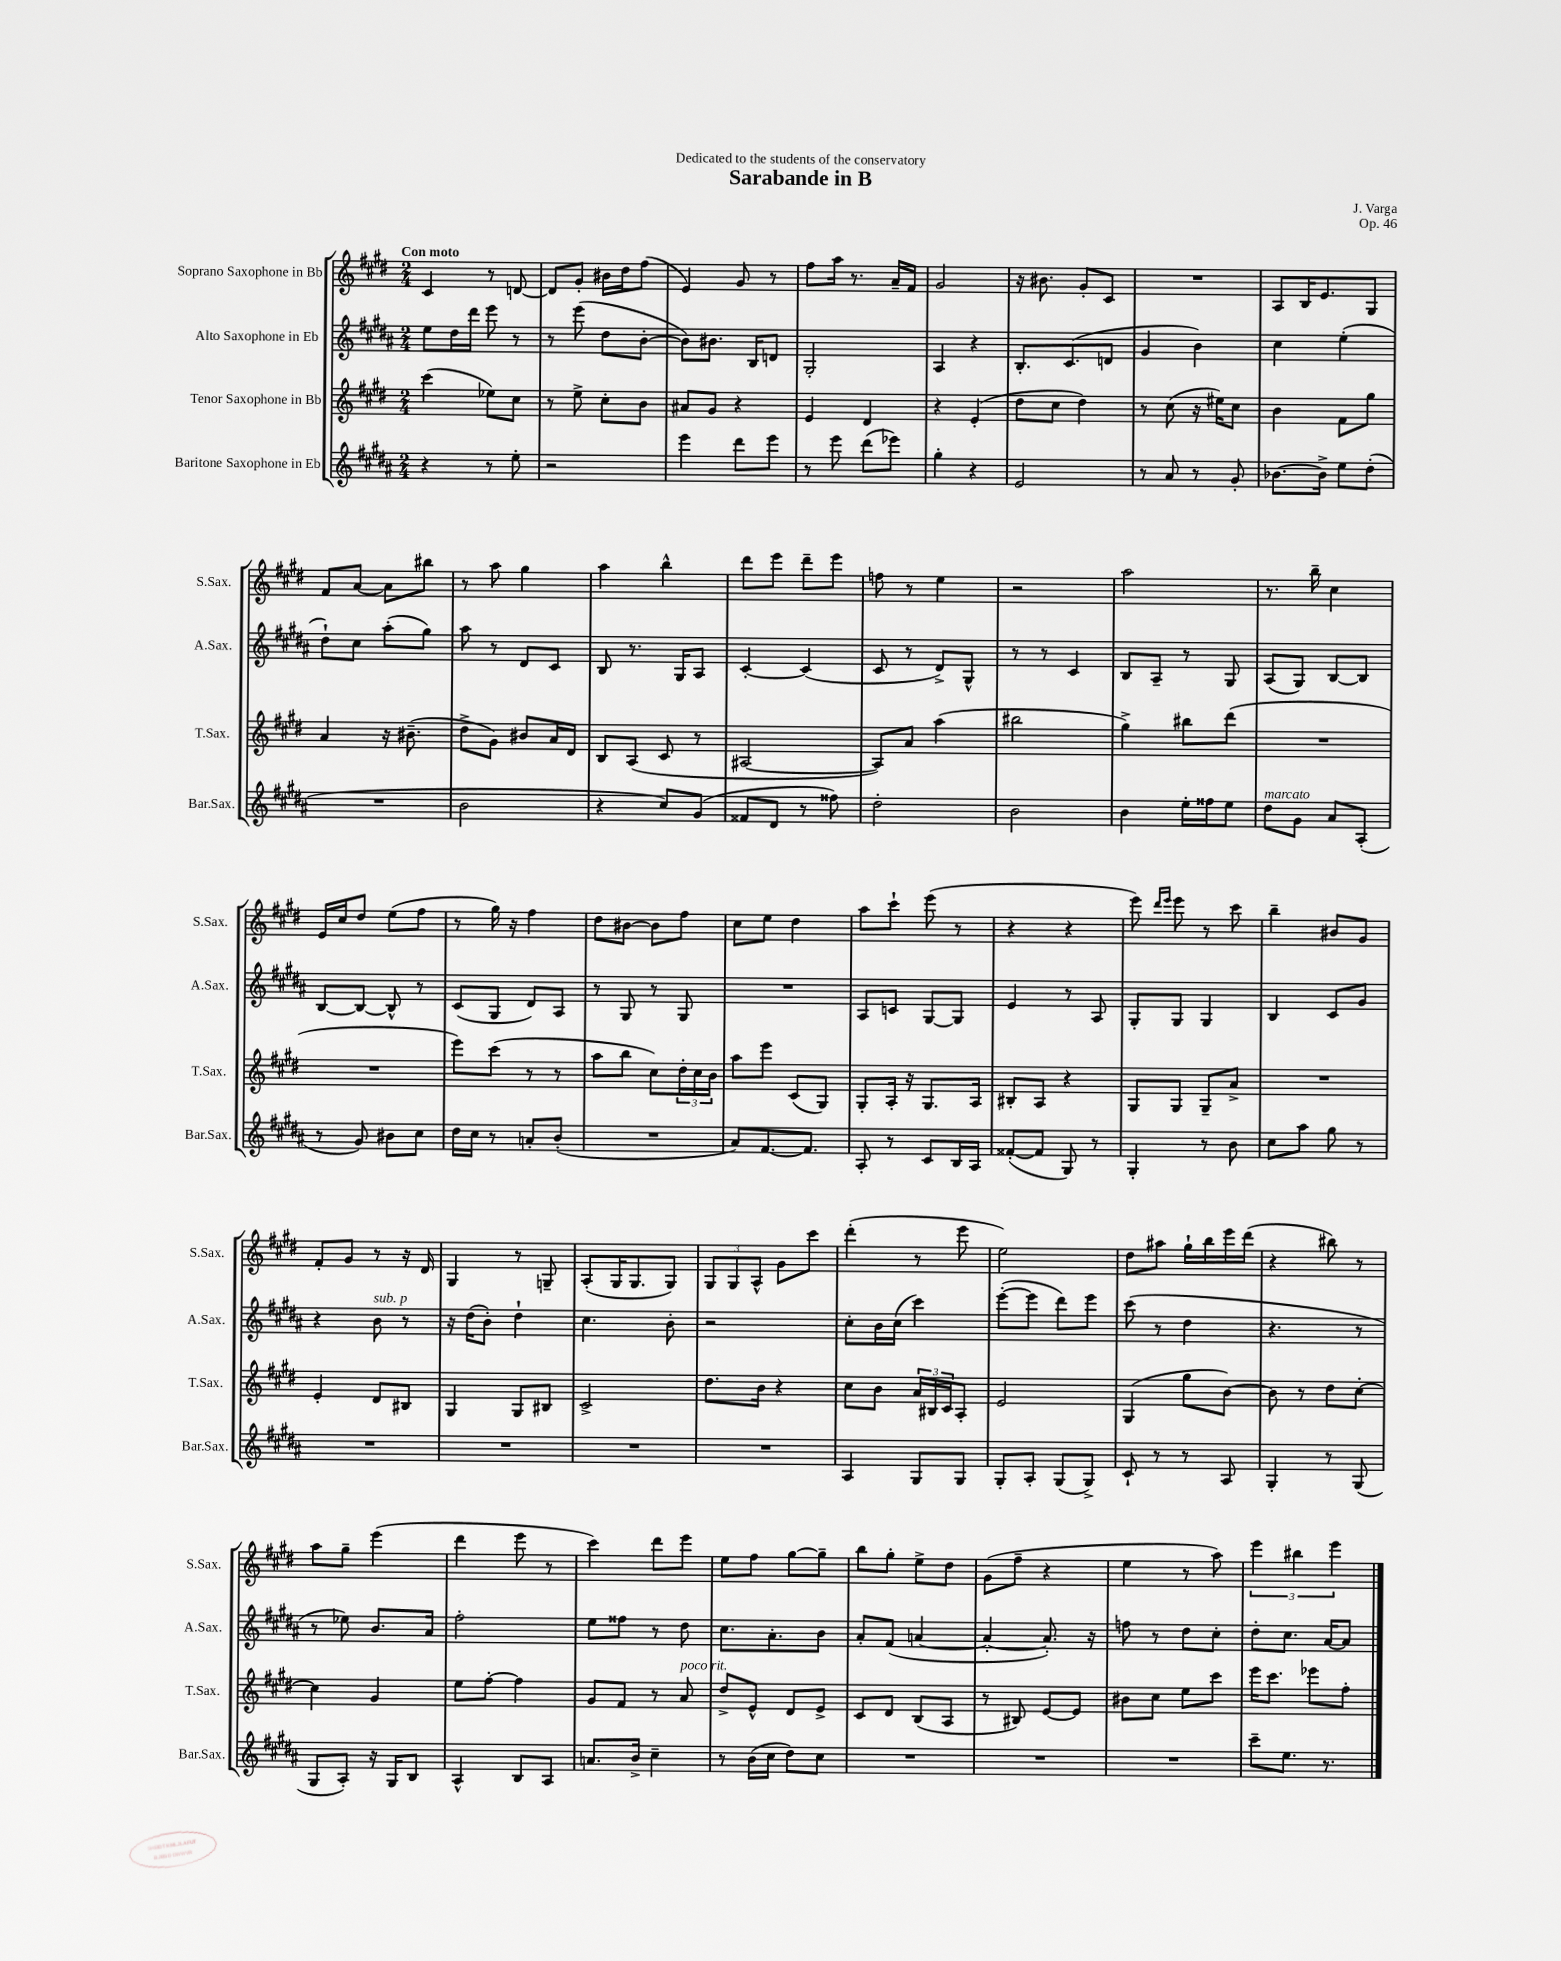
\header { title = "Sarabande in B" composer = "J. Varga" dedication = "Dedicated to the students of the conservatory" opus = "Op. 46" }
<<
\new StaffGroup <<
\new Staff = "s0" \with { instrumentName = "Soprano Saxophone in Bb" shortInstrumentName = "S.Sax." } {
    \clef treble \key e \major \numericTimeSignature \time 2/4 \tempo "Con moto"
    cis'4 r8 d'8~ |
    d'8 gis'8-. bis'16 dis''16 fis''8( |
    e'4) gis'8 r8 |
    fis''8 a''16 r8. a'16-- fis'16 |
    gis'2 |
    r16 bis'8. gis'8-. cis'8 |
    R2 |
    a8 b16 e'8. gis8 |
    fis'8 a'8~ a'8 bis''8 |
    r8 a''8 gis''4 |
    a''4 b''4-^ |
    dis'''8 e'''8 dis'''8-- e'''8 |
    f''8 r8 e''4 |
    r2 |
    a''2 |
    r8. b''16-- cis''4 |
    e'16 cis''16 dis''8 e''8( fis''8 |
    r8 gis''16) r16 fis''4 |
    dis''8 bis'8~ bis'8 fis''8 |
    cis''8 e''8 dis''4 |
    a''8 cis'''8-! e'''8( r8 |
    r4 r4 |
    e'''8) \grace { dis'''16 e'''16 } e'''8 r8 cis'''8 |
    b''4-- bis'8 gis'8 |
    fis'8-. gis'8 r8 r16 dis'16 |
    gis4 r8 g8-- |
    a8-.( gis16 gis8. gis8) |
    \tuplet 3/2 { gis8 gis8 a8-^ } gis'8 cis'''8 |
    dis'''4-.( r8 e'''8 |
    e''2) |
    dis''8 ais''8 gis''16-! b''16 e'''16 dis'''16( |
    r4 bis''8) r8 |
    a''8 gis''8-- e'''4( |
    dis'''4 e'''8 r8 |
    cis'''4) dis'''8 e'''8 |
    e''8 fis''8 gis''8~ gis''8-- |
    b''8 gis''8-. e''8-> dis''8 |
    gis'8( fis''8-- r4 |
    e''4 r8 a''8) |
    \tuplet 3/2 { e'''4 bis''4 e'''4 } \bar "|." |
}
\new Staff = "s1" \with { instrumentName = "Alto Saxophone in Eb" shortInstrumentName = "A.Sax." } {
    \clef treble \key b \major \numericTimeSignature \time 2/4
    e''8 dis''16 dis'''16 e'''8 r8 |
    r8 e'''8( dis''8 b'8~-. |
    b'8) bis'8. b16 d'8 |
    gis2-. |
    ais4 r4 |
    b8.-. cis'8.( d'8 |
    gis'4 b'4) |
    cis''4 e''4-.( |
    dis''8-!) cis''8 ais''8-.( gis''8) |
    ais''8 r8 dis'8 cis'8 |
    b8 r8. gis16 ais8 |
    cis'4~-. cis'4( |
    cis'8 r8 dis'8->) gis8-^ |
    r8 r8 cis'4 |
    b8 ais8-- r8 gis8 |
    ais8( gis8) b8~ b8 |
    b8~ b8~ b8-^ r8 |
    cis'8( gis8 dis'8) ais8 |
    r8 gis8 r8 gis8 |
    R2 |
    ais8 c'8 gis8~ gis8 |
    e'4 r8 ais8 |
    gis8-. gis8 gis4 |
    b4 cis'8 gis'8 |
    r4 b'8^\markup { \italic "sub. p" } r8 |
    r16 dis''16( b'8-.) dis''4-! |
    cis''4. b'8-. |
    r2 |
    cis''8-. b'16 cis''16( cis'''4) |
    e'''8~-.( e'''8 dis'''8) e'''8 |
    cis'''8( r8 dis''4 |
    r4. r8 |
    r8 ees''8) b'8. ais'16 |
    fis''2-. |
    e''8 fisis''8 r8 dis''8 |
    cis''8. ais'8.-. b'8 |
    ais'8-. fis'8( a'4~ |
    a'4~-. a'8.-.) r16 |
    f''8 r8 dis''8 cis''8-. |
    dis''8-. cis''8. ais'16~ ais'8 \bar "|." |
}
\new Staff = "s2" \with { instrumentName = "Tenor Saxophone in Bb" shortInstrumentName = "T.Sax." } {
    \clef treble \key e \major \numericTimeSignature \time 2/4
    cis'''4( ees''8) cis''8 |
    r8 e''8-> cis''8-. b'8 |
    ais'8 gis'8 r4 |
    e'4 dis'4 |
    r4 e'4-.( |
    dis''8 cis''8 dis''4) |
    r8 cis''8( r16 eis''16) cis''8 |
    b'4 fis'8 gis''8 |
    a'4 r16 bis'8.--( |
    dis''8-> gis'8) bis'8 a'16 dis'16 |
    b8 a8( cis'8 r8 |
    ais2~ |
    ais8) a'8 a''4( |
    bis''2 |
    gis''4->) bis''8 dis'''8( |
    R2 |
    R2 |
    e'''8) cis'''8( r8 r8 |
    a''8 b''8 cis''8) \tuplet 3/2 { dis''16-. cis''16 b'16 } |
    a''8 e'''8 cis'8( gis8) |
    gis8-. a16-. r16 gis8. a16 |
    bis8-. a8 r4 |
    gis8 gis8 gis8-- a'8-> |
    R2 |
    e'4-. dis'8 bis8 |
    gis4 gis8 bis8 |
    cis'2-> |
    dis''8. b'16 r4 |
    cis''8 b'8 \tuplet 3/2 { a'16 bis16 cis'16 } a8-. |
    e'2 |
    gis4( gis''8 b'8~) |
    b'8 r8 dis''8 cis''8~-. |
    cis''4 gis'4 |
    e''8 fis''8~-. fis''4 |
    gis'8 fis'8 r8 a'8^\markup { \italic "poco rit." } |
    dis''8-> e'8-^ dis'8 e'8-> |
    cis'8 dis'8 b8( a8 |
    r8 bis8) e'8~ e'8 |
    bis'8 cis''8 e''8 cis'''8 |
    e'''16 cis'''8. ees'''8 fis''8-. \bar "|." |
}
\new Staff = "s3" \with { instrumentName = "Baritone Saxophone in Eb" shortInstrumentName = "Bar.Sax." } {
    \clef treble \key b \major \numericTimeSignature \time 2/4
    r4 r8 e''8-. |
    r2 |
    e'''4 dis'''8 e'''8 |
    r8 e'''8 dis'''8( ees'''8) |
    gis''4-. r4 |
    e'2 |
    r8 ais'8 r8 gis'8-. |
    bes'8.~ bes'16-> e''8 dis''8-.( |
    R2 |
    b'2 |
    r4 cis''8) gis'8( |
    fisis'8 dis'8 r8 fisis''8) |
    dis''2-. |
    b'2 |
    b'4 e''16-. fisis''16 e''8 |
    dis''8^\markup { \italic "marcato" } gis'8 ais'8 ais8-.( |
    r8 gis'8) bis'8 cis''8 |
    dis''16 cis''16 r8 a'8-. b'8-.( |
    R2 |
    ais'8) fis'8.~ fis'8. |
    ais8-. r8 cis'8 b16 ais16 |
    fisis'8~-.( fisis'8 gis8) r8 |
    gis4-. r8 b'8 |
    cis''8 ais''8 gis''8 r8 |
    R2 |
    R2 |
    R2 |
    R2 |
    ais4 gis8 gis8 |
    gis8-. ais8-. gis8( gis8->) |
    cis'8-! r8 r8 ais8 |
    gis4-. r8 gis8( |
    gis8 ais8-.) r16 gis16 b8 |
    ais4-^ b8 ais8 |
    a'8. b'16-> cis''4-- |
    r8 b'16( cis''16 dis''8) cis''8 |
    R2 |
    R2 |
    R2 |
    cis'''8-- e''8. r8. \bar "|." |
}
>>
>>
\layout { \context { \Score \remove "Bar_number_engraver" } }
